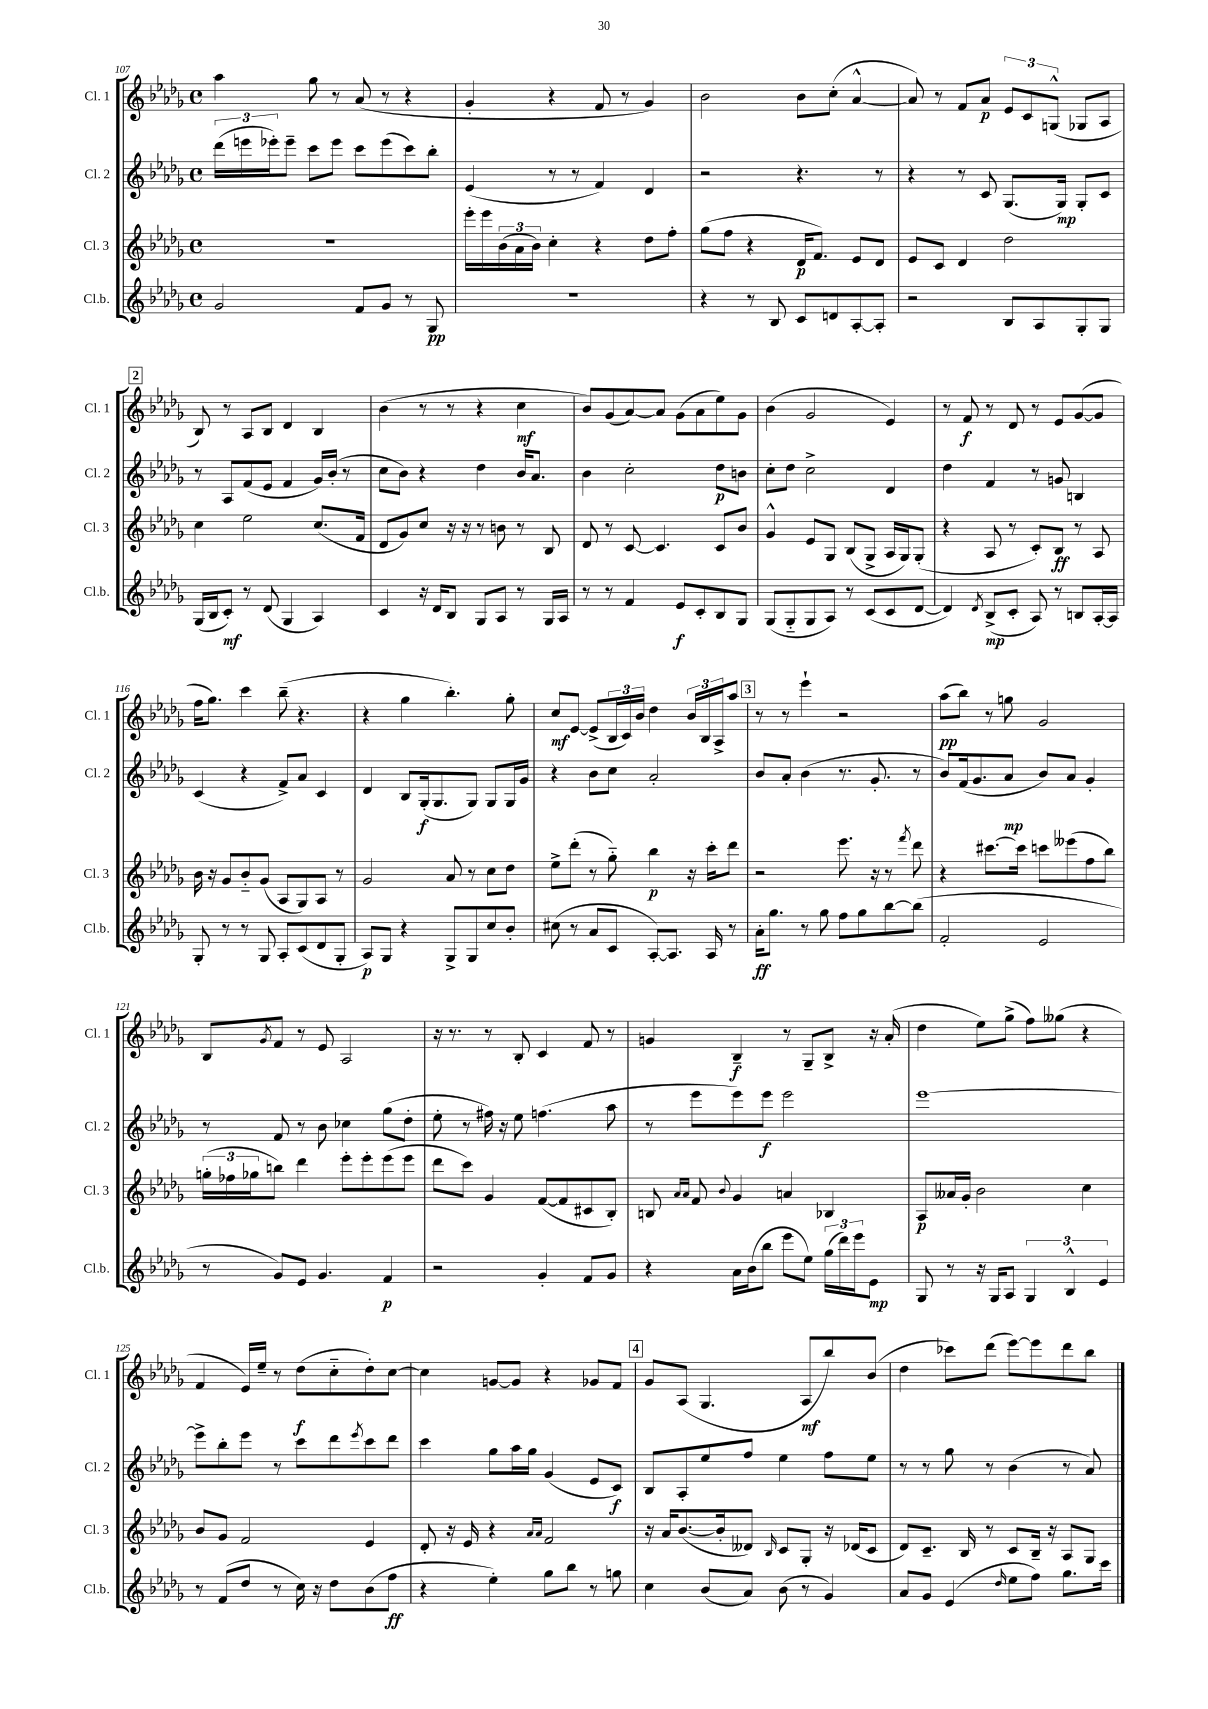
<<
\new StaffGroup <<
\new Staff = "s0" \with { instrumentName = "Cl. 1" shortInstrumentName = "Cl. 1" } {
    \clef treble \key des \major \defaultTimeSignature \time 4/4
    aes''4 ges''8 r8 aes'8( r8 r4 |
    ges'4-. r4 f'8 r8 ges'4) |
    bes'2 bes'8 c''8-.( aes'4~-^ |
    aes'8) r8 f'8 aes'8\p \tuplet 3/2 { ees'8 c'8 g8-^( } ges8 aes8 |
    \mark \markup { \box "2" } bes8) r8 aes8 bes8 des'4 bes4 |
    bes'4( r8 r8 r4 c''4\mf |
    bes'8) ges'8( aes'8~) aes'8 ges'8( aes'8 ees''8) ges'8 |
    bes'4( ges'2 ees'4) |
    r8 f'8\f r8 des'8 r8 ees'8 ges'8~( ges'8 |
    f''16 ges''8.) c'''4 bes''8--( r4. |
    r4 ges''4 bes''4.-.) ges''8-. |
    c''8\mf ees'8~ ees'8->( \tuplet 3/2 { bes16 c'16) bes'16 } des''4 \tuplet 3/2 { bes'16 bes16 aes16-> } aes''8 |
    \mark \markup { \box "3" } r8 r8 ees'''4-! r2 |
    aes''8\pp( bes''8) r8 g''8 ges'2 |
    bes8 \acciaccatura { ges'8 } f'8 r8 ees'8 aes2 |
    r16 r8. r8 bes8-. c'4 f'8 r8 |
    g'4 bes4--\f r8 ges8-- bes8-> r16 aes'16-.( |
    des''4 ees''8) ges''8->( f''8) geses''8( r4 |
    f'4 ees'16) ees''16-- r8 des''8\f( c''8-_ des''8-.) c''8~ |
    c''4 g'8~ g'8 r4 ges'8 f'8 |
    \mark \markup { \box "4" } ges'8 aes8( ges4. aes8\mf bes''8) bes'8( |
    des''4 ces'''8) des'''8( ees'''8~) ees'''8 des'''8 bes''8 \bar "|." |
}
\new Staff = "s1" \with { instrumentName = "Cl. 2" shortInstrumentName = "Cl. 2" } {
    \clef treble \key des \major \defaultTimeSignature \time 4/4
    \tuplet 3/2 { des'''16( e'''16 ees'''16-.) } ees'''8-- c'''8 ees'''8 c'''8 ees'''8( c'''8) bes''8-. |
    ees'4( r8 r8 f'4) des'4 |
    r2 r4. r8 |
    r4 r8 c'8 ges8.( ges16\mp) ges8-. c'8 |
    \mark \markup { \box "2" } r8 aes8 f'8( ees'8 f'4 ges'16) bes'16-.( r8 |
    c''8 bes'8) r4 des''4 bes'16 aes'8. |
    bes'4 c''2-. des''8\p b'8 |
    c''8-. des''8 c''2-> des'4 |
    des''4 f'4 r8 g'8 b4 |
    c'4( r4 f'8->) aes'8 c'4 |
    des'4 bes8 ges16-.\f( ges8. ges8) ges8 ges16 ges'16 |
    r4 bes'8 c''8 aes'2-. |
    \mark \markup { \box "3" } bes'8 aes'8-. bes'4( r8. ges'8.-. r8 |
    bes'8) f'16( ges'8. aes'8\mp bes'8) aes'8 ges'4-. |
    r8 f'8 r8 bes'8 ces''4 ges''8( des''8-. |
    ees''8-. r8 fis''16) r16 ees''8 f''4.( aes''8 |
    r8 ees'''8 ees'''8) ees'''8\f ees'''2 |
    ees'''1~ |
    ees'''8-> bes''8-. ees'''8 r8 c'''8 des'''8 \acciaccatura { ees'''8 } c'''8 des'''8 |
    c'''4 ges''8 aes''16 ges''16 ges'4( ees'8 c'8\f) |
    \mark \markup { \box "4" } bes8 aes8-. ees''8 f''8 ees''4 f''8 ees''8 |
    r8 r8 ges''8 r8 bes'4( r8 aes'8) \bar "|." |
}
\new Staff = "s2" \with { instrumentName = "Cl. 3" shortInstrumentName = "Cl. 3" } {
    \clef treble \key des \major \defaultTimeSignature \time 4/4
    r1 |
    ees'''16-. ees'''16 \tuplet 3/2 { bes'16( aes'16 bes'16) } c''4-. r4 des''8 f''8-. |
    ges''8( f''8 r4 des'16\p f'8.) ees'8 des'8 |
    ees'8 c'8 des'4 des''2 |
    \mark \markup { \box "2" } c''4 ees''2 c''8.( f'16 |
    des'8 ges'8) c''8 r16 r16 r8 b'8 r8 bes8 |
    des'8 r8 c'8~ c'4. c'8 bes'8 |
    ges'4-^ ees'8 ges8 bes8( ges8-> aes16 ges16) ges8-.( |
    r4 aes8 r8 c'8-.) bes8\ff r8 aes8 |
    bes'16 r16 ges'8 bes'8-_ ges'8( aes8 ges8) aes8 r8 |
    ges'2 aes'8 r8 c''8 des''8 |
    ees''8-> des'''8-.( r8 ges''8-_) bes''4\p r16 c'''16-. des'''8 |
    \mark \markup { \box "3" } r2 ees'''8. r16 r8 \acciaccatura { f'''8 } des'''8 |
    r4 cis'''8.~ cis'''16 c'''8 eeses'''8( f''8 bes''8) |
    \tuplet 3/2 { g''16-.( fes''16 ges''16 } b''8) des'''4 ees'''8-. ees'''8-. ees'''8( ees'''8 |
    des'''8 c'''8) ges'4 f'8~( f'8 cis'8 bes8-.) |
    b8 \grace { aes'16 aes'16 } f'8 \appoggiatura { bes'8 } ges'4 a'4 bes4 |
    aes8\p aeses'16 ges'16-. bes'2 c''4 |
    bes'8 ges'8 f'2 ees'4 |
    des'8-. r16 ees'16 r4 \grace { aes'16 aes'16 } f'2 |
    \mark \markup { \box "4" } r16 aes'16 bes'8.~( bes'16-. deses'8) \grace { bes16 } c'8 ges8-. r16 des'16( c'8 |
    des'8) c'8.-- bes16 r8 c'8 bes16-- r16 aes8 ges8 \bar "|." |
}
\new Staff = "s3" \with { instrumentName = "Cl.b." shortInstrumentName = "Cl.b." } {
    \clef treble \key des \major \defaultTimeSignature \time 4/4
    ges'2 f'8 ges'8 r8 ges8\pp |
    r1 |
    r4 r8 bes8 c'8 d'8 aes8~-. aes8-. |
    r2 bes8 aes8 ges8-. ges8 |
    \mark \markup { \box "2" } ges16( bes16 c'8-.\mf) r8 des'8( ges4 aes4) |
    c'4 r16 des'16 bes8 ges8 aes8 r8 ges16 aes16 |
    r8 r8 f'4 ees'8\f c'8-. bes8 ges8 |
    ges8( ges8-_ ges8 aes8) r8 c'8( c'8 des'8~ |
    des'4) \acciaccatura { des'8 } bes8->\mp( c'8-. aes8) r8 b8 aes16~-. aes16 |
    ges8-. r8 r8 ges8 aes8-. c'8( des'8 ges8-. |
    aes8\p) ges8 r4 ges8-> ges8 c''8 bes'8-. |
    cis''8( r8 aes'8 c'8 aes8~-.) aes8. aes16 r8 |
    \mark \markup { \box "3" } aes'16-.\ff ges''8. r8 ges''8 f''8 ges''8 bes''8~ bes''8( |
    f'2-. ees'2 |
    r8 ges'8) ees'8 ges'4. f'4\p |
    r2 ges'4-. f'8 ges'8 |
    r4 aes'16 bes'16( bes''8 ees'''8 ees''8) \tuplet 3/2 { ges''16( des'''16) ees'''16 } ees'8\mp |
    ges8 r8 r16 ges16 aes8 \tuplet 3/2 { ges4 bes4-^ ees'4 } |
    r8 f'8( des''8 r8 c''16) r16 des''8 bes'8( f''8\ff |
    r4 ees''4-.) ges''8 bes''8 r8 g''8 |
    \mark \markup { \box "4" } c''4 bes'8( aes'8) bes'8( r8 ges'4) |
    aes'8 ges'8 ees'4( \grace { des''16 } ees''8 f''8) ges''8. c'''16 \bar "|." |
}
>>
>>
\layout { \context { \Score currentBarNumber = #107 } }
